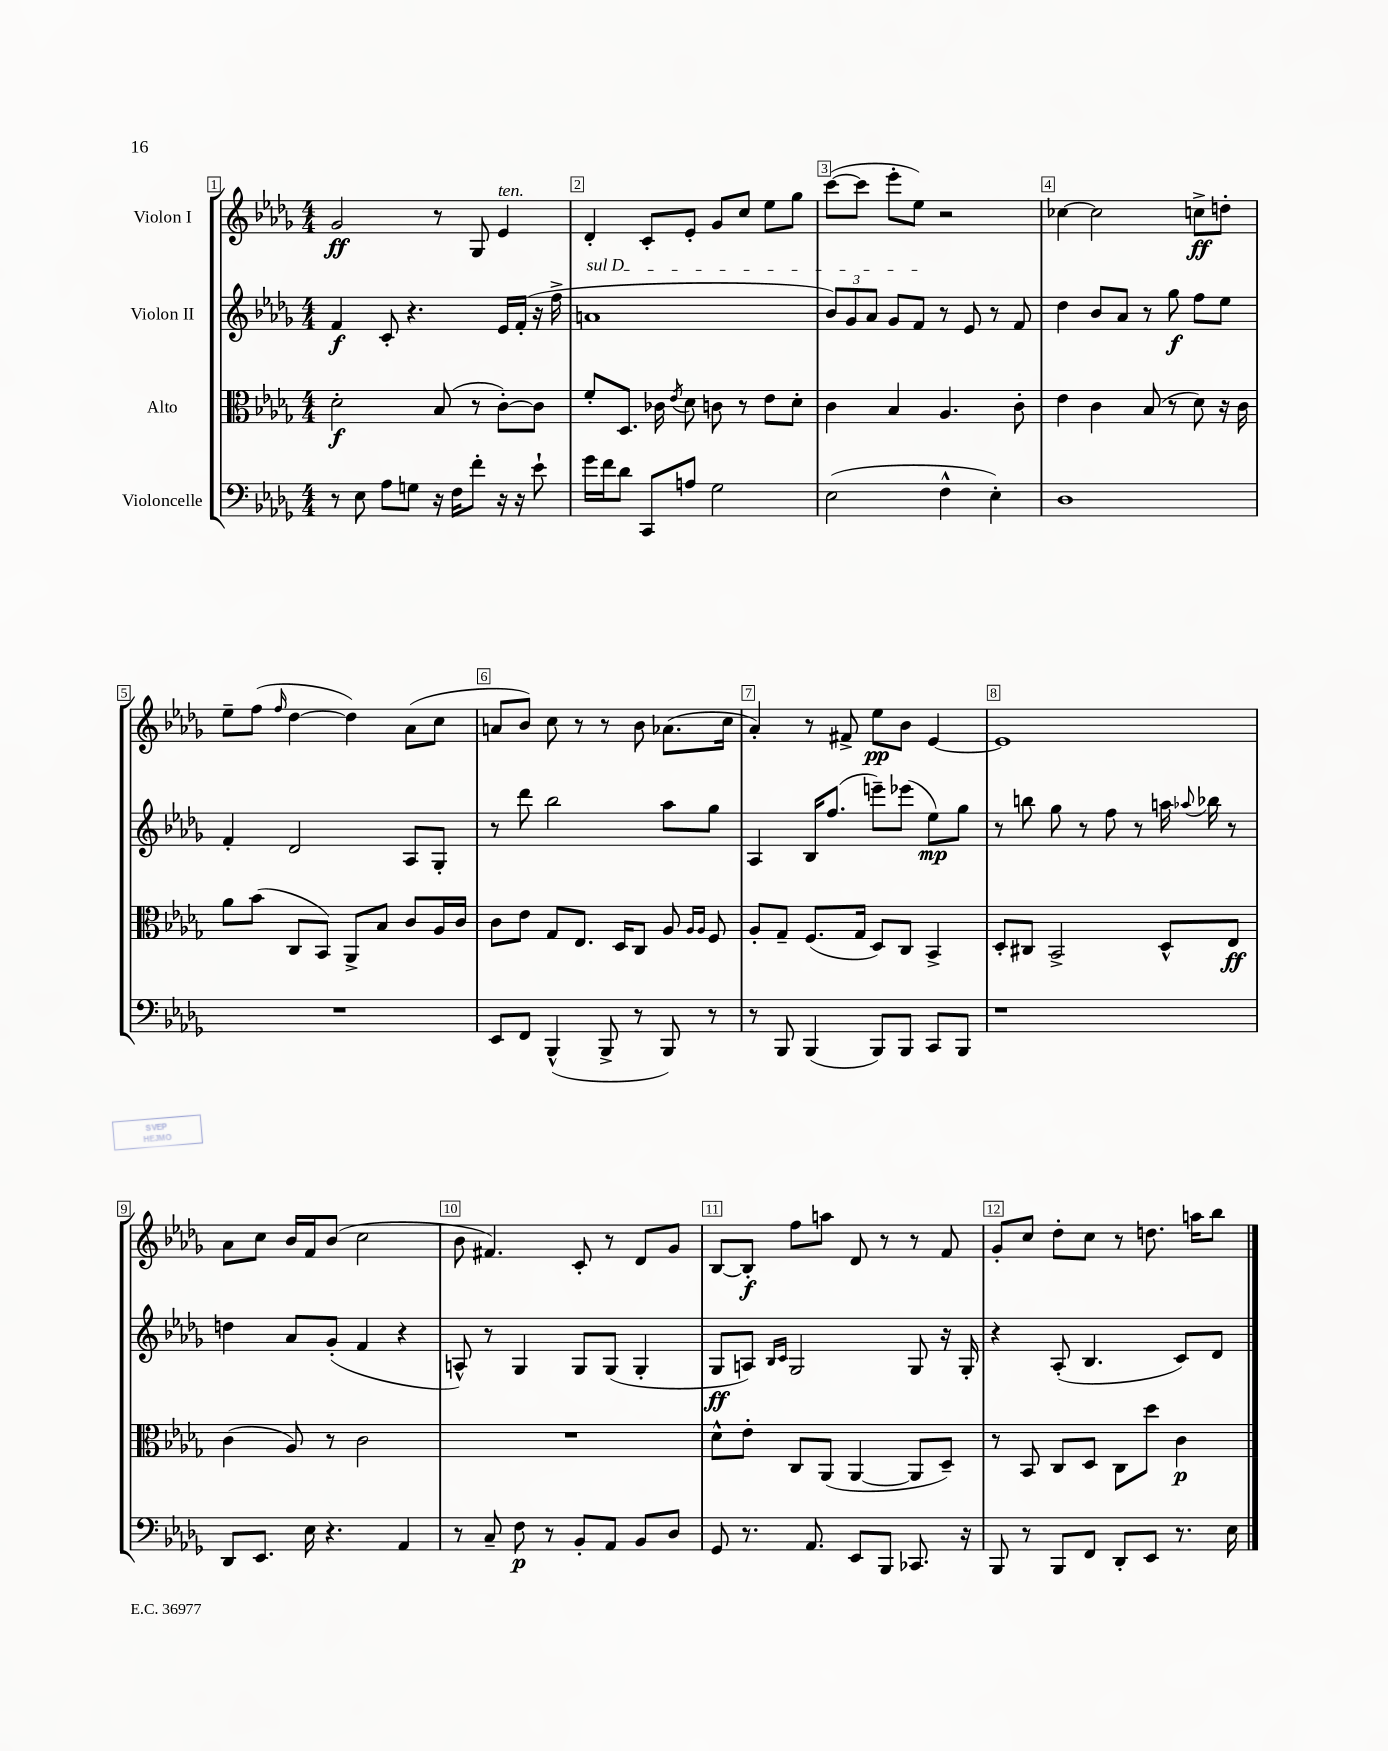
<<
\new StaffGroup <<
\new Staff = "s0" \with { instrumentName = "Violon I" } {
    \clef treble \key des \major \numericTimeSignature \time 4/4
    \autoBeamOff ges'2\ff r8 ges8 ees'4^\markup { \italic "ten." } |
    des'4-. c'8[-. ees'8]-. ges'8[ c''8] ees''8[ ges''8] |
    c'''8[~( c'''8] ees'''8[-. ees''8]) r2 |
    ces''4~ ces''2 c''8[->\ff d''8]-. |
    ees''8[-- f''8]( \grace { f''16 } des''4~ des''4) aes'8[( c''8] |
    a'8[ bes'8]) c''8 r8 r8 bes'8 aes'8.[( c''16] |
    aes'4-.) r8 fis'8-> ees''8[\pp bes'8] ees'4~ |
    ees'1 |
    aes'8[ c''8] bes'16[ f'16 bes'8]( c''2 |
    bes'8 fis'4.) c'8-. r8 des'8[ ges'8] |
    bes8[~ bes8]-.\f f''8[ a''8] des'8 r8 r8 f'8 |
    ges'8[-. c''8] des''8[-. c''8] r8 d''8. a''16[ bes''8] \bar "|." |
}
\new Staff = "s1" \with { instrumentName = "Violon II" } {
    \clef treble \key des \major \numericTimeSignature \time 4/4
    \autoBeamOff f'4\f c'8-. r4. ees'16[ f'16]-.( r16 f''16-> |
    \once \override TextSpanner.bound-details.left.text = \markup { \italic "sul D" } a'1\startTextSpan |
    \tuplet 3/2 { bes'8[) ges'8 aes'8] } ges'8[ f'8]\stopTextSpan r8 ees'8 r8 f'8 |
    des''4 bes'8[ aes'8] r8 ges''8\f f''8[ ees''8] |
    f'4-. des'2 aes8[ ges8]-. |
    r8 des'''8 bes''2 aes''8[ ges''8] |
    aes4 bes16[ f''8.]( e'''8[--) ees'''8]( ees''8[\mp) ges''8] |
    r8 b''8 ges''8 r8 f''8 r8 a''16 \appoggiatura { aes''8 } bes''16 r8 |
    d''4 aes'8[ ges'8]-.( f'4 r4 |
    a8-^) r8 ges4 ges8[ ges8]( ges4-. |
    ges8[\ff a8]) \grace { bes16[ c'16] } ges2 ges8 r16 ges16-. |
    r4 aes8-.( bes4. c'8[) des'8] \bar "|." |
}
\new Staff = "s2" \with { instrumentName = "Alto" } {
    \clef alto \key des \major \numericTimeSignature \time 4/4
    \autoBeamOff des'2-.\f bes8( r8 c'8[~-.) c'8] |
    f'8[-. des8.] ces'16 \acciaccatura { ees'8 } des'8 c'8 r8 ees'8[ des'8]-. |
    c'4 bes4 aes4. c'8-. |
    ees'4 c'4 bes8( r8 des'8) r16 c'16 |
    aes'8[ bes'8]( c8[ bes,8]) aes,8[-> bes8] c'8[ aes16 c'16] |
    c'8[ ees'8] ges8[ ees8.] des16[ c8] aes8 \grace { aes16[ aes16] } f8 |
    aes8[-. ges8]-- f8.[( ges16] des8[) c8] bes,4-> |
    des8[-. cis8] bes,2-> des8[-^ ees8]\ff |
    c'4( aes8) r8 c'2 |
    R1 |
    des'8[-^ ees'8]-. c8[ aes,8]( aes,4~ aes,8[ des8]--) |
    r8 bes,8 c8[ des8] c8[ des''8] c'4\p \bar "|." |
}
\new Staff = "s3" \with { instrumentName = "Violoncelle" } {
    \clef bass \key des \major \numericTimeSignature \time 4/4
    \autoBeamOff r8 ees8 aes8[ g8] r16 f16[ f'8]-. r16 r16 ees'8-! |
    ges'16[ f'16 des'8] c,8[ a8] ges2 |
    ees2( f4-^ ees4-.) |
    des1 |
    R1 |
    ees,8[ f,8] bes,,4-^( bes,,8-> r8 bes,,8) r8 |
    r8 bes,,8 bes,,4( bes,,8[) bes,,8] c,8[ bes,,8] |
    r1 |
    des,8[ ees,8.] ees16 r4. aes,4 |
    r8 c8-- f8\p r8 bes,8[-. aes,8] bes,8[ des8] |
    ges,8 r8. aes,8. ees,8[ bes,,8] ces,8. r16 |
    bes,,8 r8 bes,,8[ f,8] des,8[-. ees,8] r8. ees16 \bar "|." |
}
>>
>>
\layout { \context { \Score \override BarNumber.break-visibility = ##(#f #t #t) barNumberVisibility = #all-bar-numbers-visible \override BarNumber.stencil = #(make-stencil-boxer 0.1 0.3 ly:text-interface::print) } }
